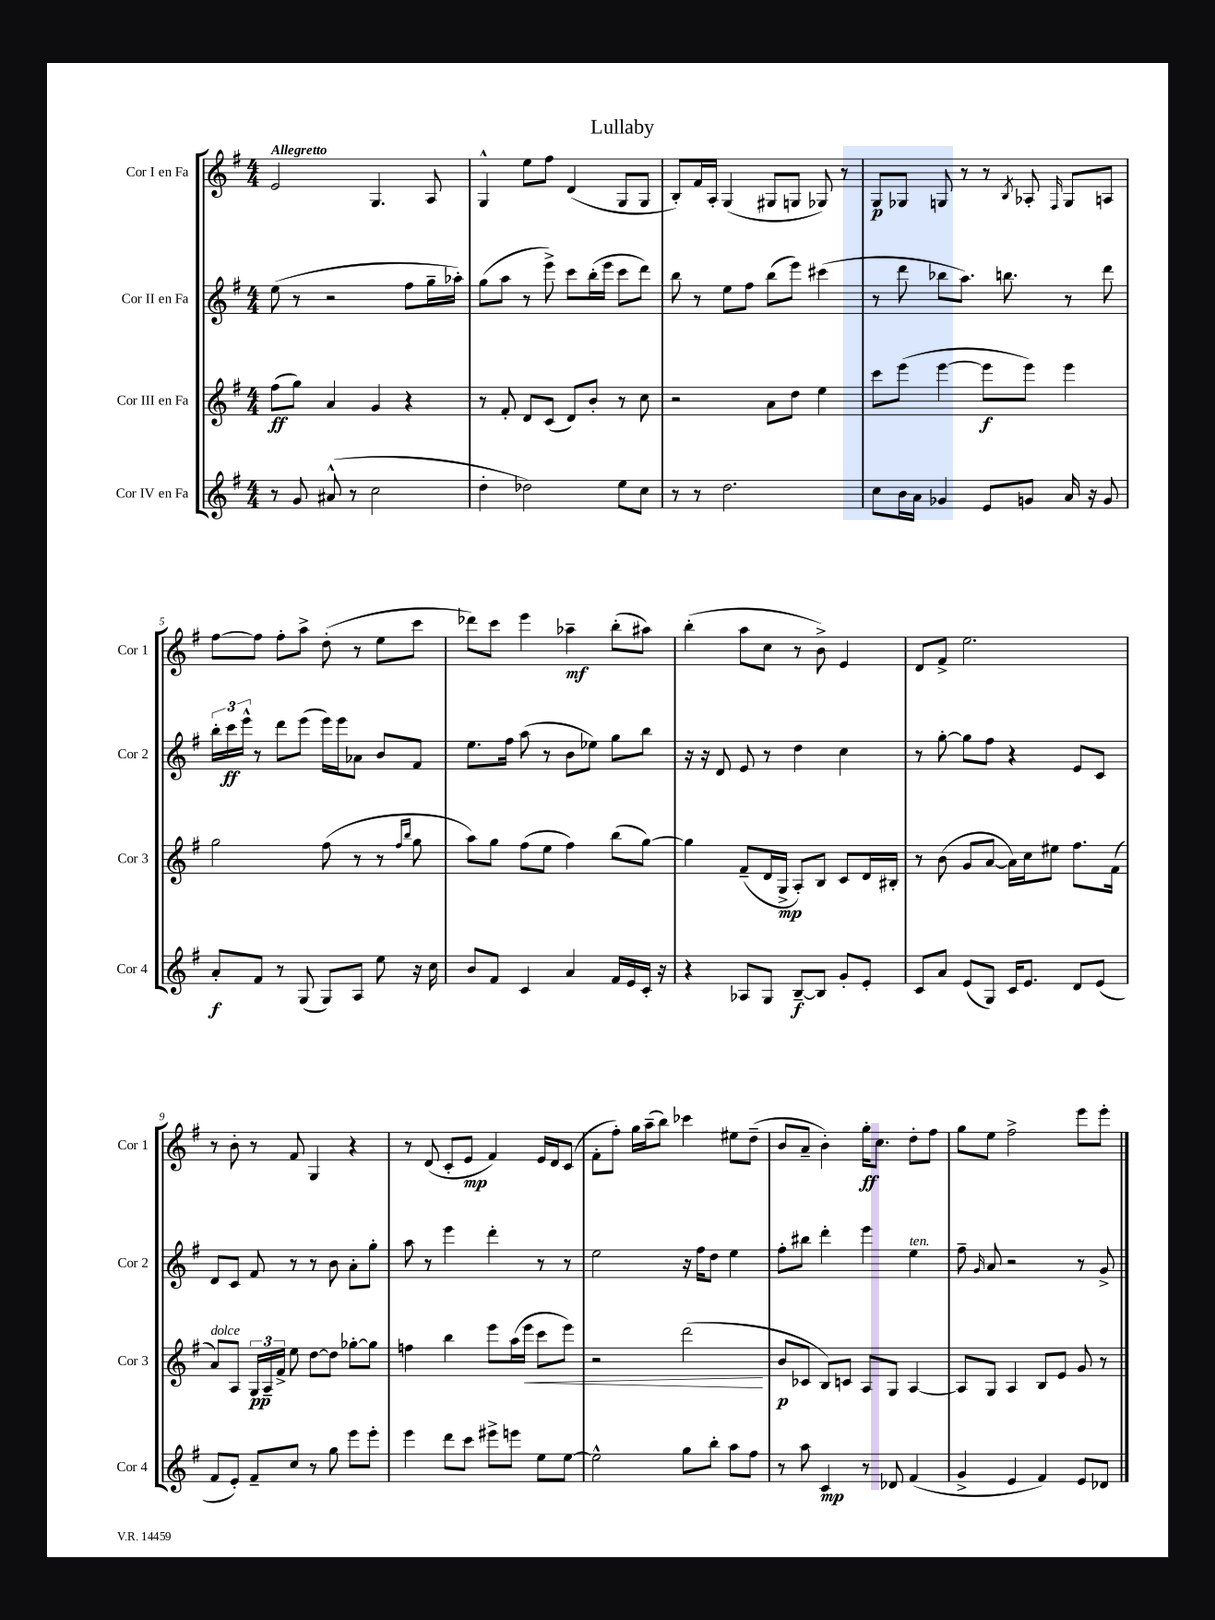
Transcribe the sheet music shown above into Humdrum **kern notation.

**kern	**kern	**kern	**kern
*staff4	*staff3	*staff2	*staff1
*clefG2	*clefG2	*clefG2	*clefG2
*k[f#]	*k[f#]	*k[f#]	*k[f#]
*M4/4	*M4/4	*M4/4	*M4/4
8r	(8ff#	(8ee	2e
8g	8gg)	8r	.
(8a#^^	4a	2r	.
8r	.	.	.
2cc	4g	.	4.G
.	4r	8ff#	.
.	.	16gg~	8A
.	.	16aa-')	.
=	=	=	=
4dd'	8r	(8gg	4G^^
.	8f#'	8aa	.
2dd-)	8d	8r	8ee
.	(8c	8eee^)	8ff#
.	8d)	8ccc	(4d
.	8b'	(16bb'	.
.	.	16eee	.
8ee	8r	8ccc	8G
8cc	8cc	8ddd)	8G
=	=	=	=
8r	2r	8bb	8B')
8r	.	8r	16f#
.	.	.	16A'
2.dd	.	8ee	(4G
.	.	8ff#	.
.	8a	(8bb	8G#
.	8dd	8eee)	8G
.	4ee	(4ccc#	8G-)
.	.	.	8r
=	=	=	=
8cc	8ccc	8r	8G
16b	(8eee	8ddd	8G-
16a	.	.	.
4g-	[4eee	8bb-	8G
.	.	8.aa)	8r
8e	8eee]	.	8r
.	.	8.bb	.
.	.	.	8qB
8g	8eee)	.	8A-'
.	.	.	16qqF#
16a	4eee	8r	8G
16r	.	.	.
8g	.	8ddd	8A
=	=	=	=
8a'	2gg	24bb'	[8ff#
.	.	24ccc	.
.	.	24eee^^	.
8f#	.	8r	8ff#]
8r	.	8ddd	8ff#'
(8G	.	(8eee	8aa^
8G)	(8ff#	16eee)	(8dd'
.	.	16eee	.
8A	8r	8a-	8r
8ee	8r	8b	8ee
.	16qqff#	.	.
.	16qqbb	.	.
16r	8gg	8f#	8ccc
16cc	.	.	.
=	=	=	=
8b	8aa)	8.ee	8ddd-)
8f#	8gg	.	8ccc
.	.	16ff#	.
4c	(8ff#	(8aa	4eee
.	8ee	8r	.
4a	4ff#)	8b	4aa-~
.	.	8ee-)	.
16f#	(8bb	8gg	(8bb'
16e	.	.	.
16c'	[8gg)	8bb	8aa#)
16r	.	.	.
=	=	=	=
4r	4gg]	16r	(4bb'
.	.	16r	.
.	.	8d	.
8A-	(8f#~	8e	8aa
8G	16d	8r	8cc
.	16G^	.	.
[8B~	8A')	4dd	8r
8B]	8B	.	8b^)
8g'	8c	4cc	4e
8e'	16d	.	.
.	16B#'	.	.
=	=	=	=
8c	8r	8r	8d
8a	(8b	[8gg'	8f#^
(8e	8g	8gg]	2.ee
8G)	[8a	8ff#	.
16c	16a])	4r	.
8.e	16cc	.	.
.	8ee#	.	.
8d	8.ff#	8e	.
(8e	.	8c	.
.	(16f#	.	.
=	=	=	=
8f#	8a)	8d	8r
8e')	8A	8c	8b'
8f#~	24G	8f#	8r
.	24A~	.	.
.	24f#^	.	.
8cc	8ee	8r	8f#
8r	[8dd	8r	4G
8gg	8dd]	8b	.
8eee	[8gg-'	8a'	4r
8eee'	8gg-]	8gg'	.
=	=	=	=
4eee	4ff	8aa	8r
.	.	8r	(8d
8ddd	4bb	4eee	8c'
8ccc	.	.	8e
8eee#^	8eee	4ddd'	4f#)
8eee	(16aa	.	.
.	16eee	.	.
8ee	8ccc	8r	16e
.	.	.	16d
[8ee	8eee)	8r	(8c
=	=	=	=
2ee^^]	2r	2ee	8f#'
.	.	.	8ff#')
.	.	.	16gg
.	.	.	(16aa~
.	.	.	8bb)
8gg	(2ddd	16r	4ccc-
.	.	16ff#	.
8bb'	.	8dd	.
8aa	.	4ee	8ee#
8ff#	.	.	(8dd~
=	=	=	=
8r	8b	8ff#'	8b
8aa	8c-	8bb#	8a~
4c	8B)	4ddd'	4b')
.	8c	.	.
8r	8A	4eee	16gg'
.	.	.	8.cc
8d-	8G	.	.
(4f#	[4A	4ee	8dd'
.	.	.	8ff#
=	=	=	=
4g^	8A]	8ff#~	8gg
.	.	16qqg	.
.	8G	8a	8ee
4e	4A	2r	2ff#^
4f#)	8B	.	.
.	8e	.	.
8e	8g	8r	8eee
8d-	8r	8g^	8eee'
==	==	==	==
*-	*-	*-	*-
